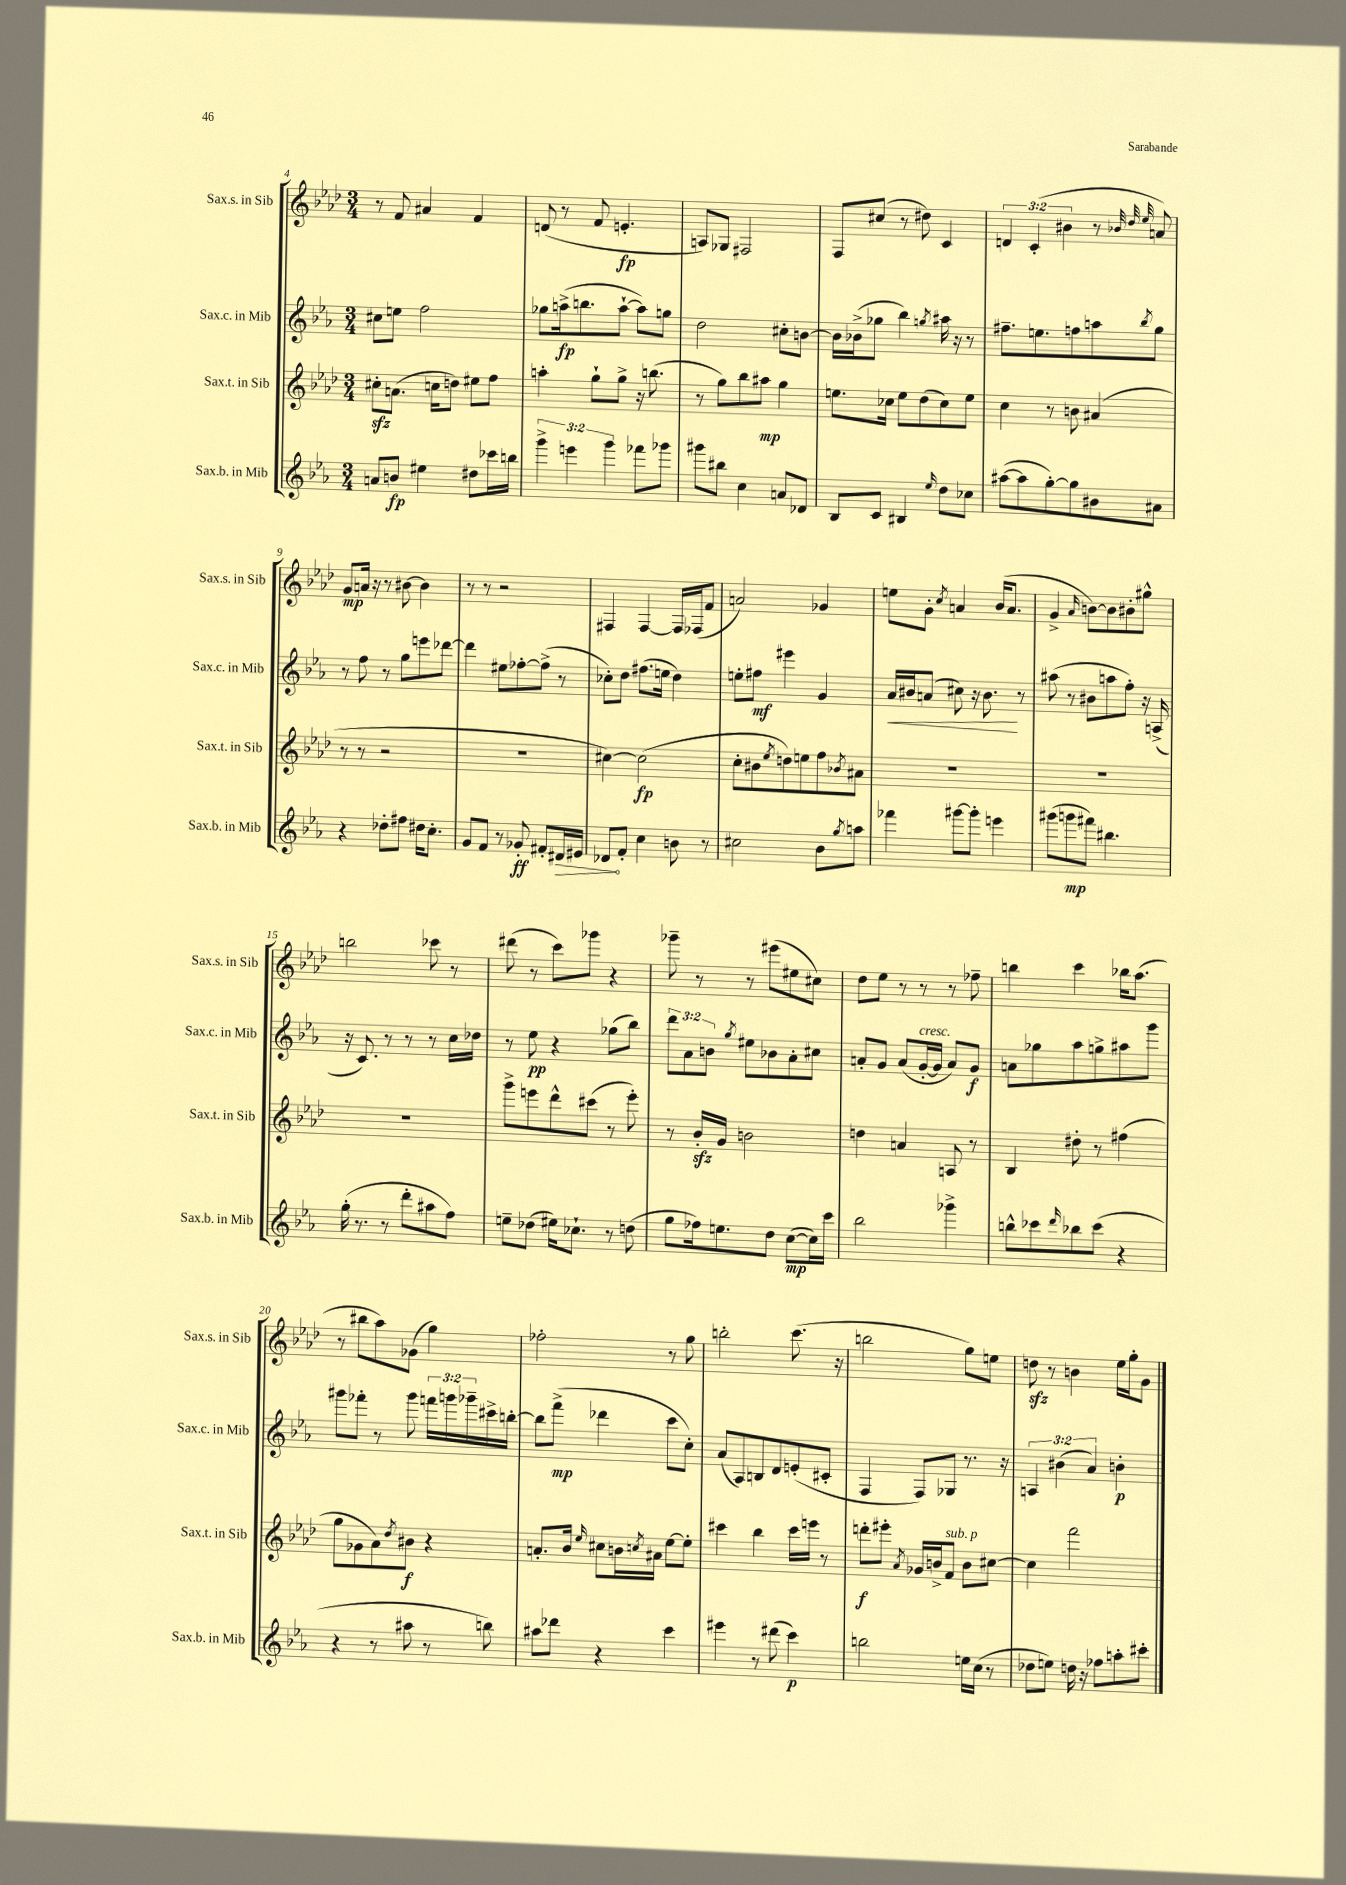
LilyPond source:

<<
\new StaffGroup <<
\new Staff = "s0" \with { instrumentName = "Sax.s. in Sib" shortInstrumentName = "Sax.s. in Sib" } {
    \clef treble \key aes \major \numericTimeSignature \time 3/4 \override Staff.TupletNumber.text = #tuplet-number::calc-fraction-text
    r8 f'8 ais'4 f'4 |
    d'8( r8 f'8 e'4.-.\fp |
    a8) ges8 fis2 |
    f8 cis''8( r8 dis''8) c'4 |
    \tuplet 3/2 { d'4 c'4-.( bis'4 } r8 \grace { bes'32 des''32 ees''32 } a'8) |
    g'8\mp a'16 r16 r8 bis'8~ bis'4 |
    r8 r8 r2 |
    fis4 fis4~ fis16 fes16( f'8 |
    a'2) ges'4 |
    e''8 g'8-. \acciaccatura { c''8 } a'4 bes'16( a'8. |
    g'4-> \grace { aes'16 } b'8~) b'8 bis'8-. gis''8-^ |
    b''2 ces'''8 r8 |
    dis'''8( r8 c'''8) ges'''8 r4 |
    ges'''8-- r8 r8 eis'''8( eis''8 cis''8) |
    des''8 ees''8 r8 r8 r8 fes''8-- |
    b''4 c'''4 bes''16 aes''8.( |
    r8 bis''8 aes''8) ges'8( g''4) |
    fes''2-. r8 g''8 |
    b''2-. c'''8.( r16 |
    b''2 g''8) e''8 |
    d''8\sfz r8 b'4 ees''16 g''16-. g'8 \bar "|." |
}
\new Staff = "s1" \with { instrumentName = "Sax.c. in Mib" shortInstrumentName = "Sax.c. in Mib" } {
    \clef treble \key ees \major \numericTimeSignature \time 3/4 \override Staff.TupletNumber.text = #tuplet-number::calc-fraction-text
    cis''8 e''8 f''2 |
    ges''8 a''16->\fp( b''8. a''8~-! a''8) g''8 |
    d''2 cis''8-. b'8~ |
    b'16 bes'16->( ges''8 bes''4) \acciaccatura { g''8 } ais''16 r16 r8 |
    fis''8.-- e''8. f''8 a''8 \acciaccatura { bes''8 } g''8 |
    r8 f''8 r8 g''8 e'''8 des'''8~ |
    des'''4 eis''8 fes''8~-. fes''8->( r8 |
    ces''8-.) d''8 fis''8.( e''16 d''4) |
    e''8-. fis''8\mf eis'''4 g'4 |
    aes'16\< bis'16 a'8( cis''8) r16 bis'8.\! r8 |
    ais''8( r8 bis'8 a''8 f''8-.) r16 a16->( |
    r16 c'8.) r8 r8 r8 c''16 des''16 |
    r8 ees''8\pp r4 ges''8( bes''8) |
    \tuplet 3/2 { d'''8 aes'8 b'8 } \acciaccatura { g''8 } eis''8 bes'8 aes'8-. cis''8 |
    a'8-. g'8 a'8( g'16~-.^\markup { \italic "cresc." } g'16 a'8) g'8\f |
    a'8 ges''8 aes''8 g''8-> ais''8 g'''8 |
    gis'''8 fes'''8-. r8 gis'''8 \tuplet 3/2 { f'''16 g'''16 ges'''16-- } cis'''16-> b''16~-. |
    b''8 f'''8->\mp( des'''4 c'''8 c''8-.) |
    aes'8( aes8) b8 d'8 e'8-.( cis'8-. |
    f4 f8) ges8 r8. r16 |
    \tuplet 3/2 { a4 bis'4( aes'4) } b'4-.\p \bar "|." |
}
\new Staff = "s2" \with { instrumentName = "Sax.t. in Sib" shortInstrumentName = "Sax.t. in Sib" } {
    \clef treble \key aes \major \numericTimeSignature \time 3/4
    cis''8-.\sfz a'8.( c''16 d''8) eis''8 f''8 |
    a''4-. g''8-! g''8-> r16 b''8.( |
    r8 g''8) bes''8 ais''8\mp g''4 |
    e''8. ces''16 e''8 des''8( ces''8) e''8 |
    c''4 r8 b'8 ais'4( |
    r8 r8 r2 |
    R2. |
    cis''4~) cis''2\fp( |
    c''8-. bis'8 \acciaccatura { ees''8 } d''8) e''8 f''8 \acciaccatura { bes'8 } ais'8 |
    R2. |
    R2. |
    R2. |
    g'''8-> e'''8 des'''8-^ cis'''8( r8 e'''8-.) |
    r8 bes'16-.\sfz g'16 b'2 |
    d''4 a'4 a8 r8 |
    bes4 dis''8-. r8 fis''4( |
    g''8 ges'8 aes'8) \acciaccatura { des''8 } bis'8\f r4 |
    a'8.-. bes'16 \grace { ees''16 } cis''8 b'16 \acciaccatura { c''8 } ais'16 ees''8~ ees''8-. |
    cis'''4 bes''4 cis'''16 e'''16 r8 |
    d'''8-.\f eis'''8-. \acciaccatura { aes'8 } ges'16 b'16-> f'8^\markup { \italic "sub. p" } b'8 cis''8~ |
    cis''4 f'''2 \bar "|." |
}
\new Staff = "s3" \with { instrumentName = "Sax.b. in Mib" shortInstrumentName = "Sax.b. in Mib" } {
    \clef treble \key ees \major \numericTimeSignature \time 3/4 \override Staff.TupletNumber.text = #tuplet-number::calc-fraction-text
    a'8 b'8\fp eis''4 dis''8 ces'''16 b''16 |
    \tuplet 3/2 { g'''4-> e'''4 g'''4 } fes'''8 ges'''8 |
    gis'''8 bis''8 c''4 a'8 des'8 |
    bes8 c'8 bis4 \grace { ees''16 } d''8 ces''8 |
    ais''8~( ais''8 g''8~-.) g''8 bis'8 ais'8 |
    r4 des''8-. fis''8 dis''16 c''8.-. |
    g'8 f'8 r8 ges'8-.\ff fis'8-. \once \override Hairpin.circled-tip = ##t dis'16\> eis'16 |
    des'8\! f'8-. c''4 b'8 r8 |
    cis''2 bes'8 \acciaccatura { g''8 } a''8 |
    fes'''4 gis'''8~ gis'''8-. e'''4 |
    gis'''8( g'''8\mp fis'''8) bis''4. |
    g''16-.( r8. r8 d'''8-. ais''8 f''8) |
    e''8-- des''8( eis''16) ces''8.-! r8 d''8( |
    g''8 fes''16) e''8. d''8 c''8~\mp( c''16) c'''16 |
    bes''2 ges'''4-> |
    b''8-^ ces'''8 \grace { d'''16 } bes''8 ces'''8( r4 |
    r4 r8 ais''8 r8 b''8) |
    ais''8 des'''8 r4 c'''4 |
    eis'''4 r8 dis'''8( c'''4\p) |
    b''2 e''16 c''16( r8 |
    des''8 e''8) d''16 r16 fes''8 a''8-. cis'''8-. \bar "|." |
}
>>
>>
\layout { \context { \Score currentBarNumber = #4 } }
